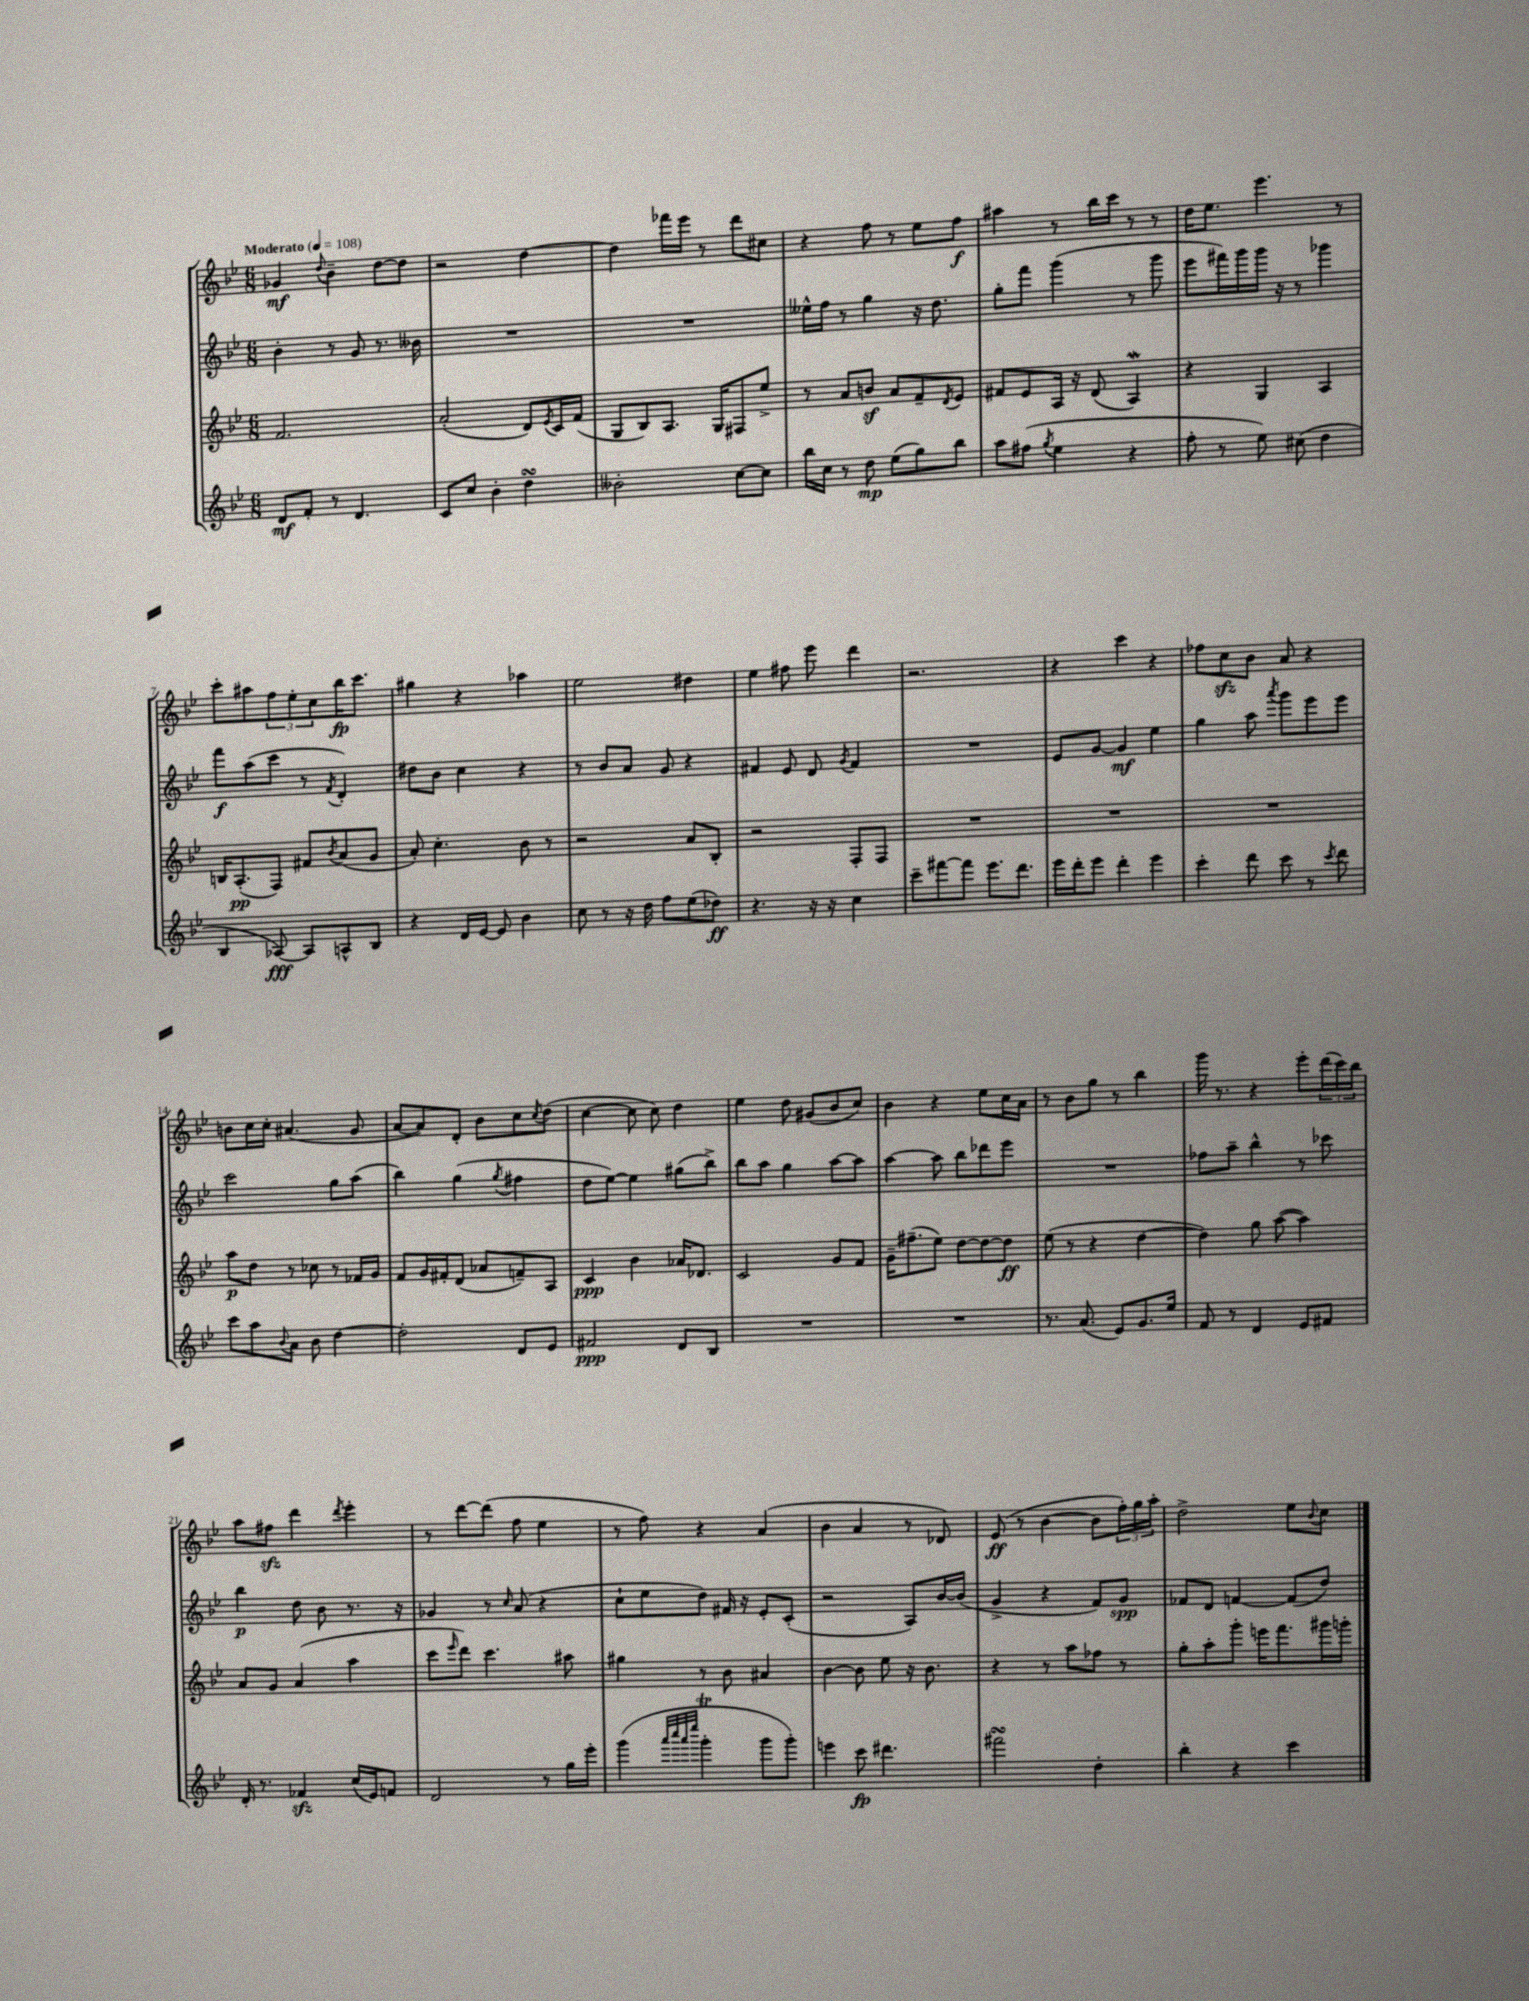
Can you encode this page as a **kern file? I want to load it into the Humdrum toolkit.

**kern	**kern	**kern	**kern
*staff4	*staff3	*staff2	*staff1
*clefG2	*clefG2	*clefG2	*clefG2
*k[b-e-]	*k[b-e-]	*k[b-e-]	*k[b-e-]
*M6/8	*M6/8	*M6/8	*M6/8
*MM108	*MM108	*MM108	*MM108
8d	2.f	4b-'	4g-
8f'	.	.	.
.	.	.	8qqdd
8r	.	8r	4b-~
4.d	.	8g	.
.	.	8.r	[8dd
.	.	.	8dd]
.	.	16b--	.
=	=	=	=
8c	(2a'	2.r	2r
8cc	.	.	.
4b-'	.	.	.
4dd	8d)	.	[4dd
.	8qe-	.	.
.	16c	.	.
.	(16f	.	.
=	=	=	=
2b--'	8G	2.r	4dd]
.	8B-)	.	.
.	8.A	.	16fff-
.	.	.	16eee-
.	.	.	8r
.	16G	.	.
[8cc	8F#	.	8ddd
8cc]	8ee-^	.	8cc#
=	=	=	=
16bb-	8r	16ee--^^	4r
16cc	.	16ff	.
8r	8a	8r	.
8dd	8b	4gg	8ff
(8ee-	8a	.	8r
8gg)	8f~	16r	8ee-
.	.	8.dd	.
.	8qd	.	.
8bb-	8e-	.	8ff
=	=	=	=
8aa	8f#	8gg'	4aa#
(8ff#	8e-	8fff	.
8qgg	.	.	.
4ee-	16A	(4ggg	8r
.	16r	.	.
.	(8d	.	16bb-
.	.	.	16ccc
4r	4A)	8r	8r
.	.	8ggg	8r
=	=	=	=
8ff'	4r	8eee-	16dd
.	.	.	8.ee-
8r	.	16fff#)	.
.	.	16ggg	.
8ee-)	4G	16ggg	4.eee-
.	.	16r	.
(8cc#	.	8r	.
4dd	4A	4ggg-	.
.	.	.	8r
=	=	=	=
4B-	16B	8fff	8ccc'
.	(8.A'	.	.
.	.	(8aa	8aa#
[8A-)	8F)	8ccc	12ff
.	.	.	12ee-'
8A-]	8f#	8r	.
.	.	.	12cc
.	8qb-	8qf	.
8A^^	(8a	4d')	16bb-
.	.	.	8.ccc
8B-	8g	.	.
=	=	=	=
4r	8a')	8dd#	4gg#
.	4.cc'	8b-	.
16d	.	4cc	4r
[16e-	.	.	.
8e-]	.	.	.
4b-	8b-	4r	4aa-
.	8r	.	.
=	=	=	=
8cc	2r	8r	2ee-
8r	.	8b-	.
16r	.	8a	.
16dd	.	.	.
8ff	.	8g	.
(8ee-	8a	4r	4dd#
8dd-)	8B-'	.	.
=	=	=	=
4.r	2r	4f#	4ee-
.	.	8e-	8ff#
16r	.	8d	8eee-
16r	.	.	.
.	.	8qg	.
4cc	8F'	4f#	4ddd
.	8F	.	.
=	=	=	=
8ccc~	2.r	2.r	2.r
[8fff#	.	.	.
8fff#]	.	.	.
8.eee-	.	.	.
8.ddd	.	.	.
=	=	=	=
16eee-	2.r	8e-	4r
16ddd'	.	.	.
8eee-	.	[8g	.
4ddd'	.	4g]	4ccc
4eee-	.	4ee-	4r
=	=	=	=
4ccc'	2.r	4gg	8ff-
.	.	.	8cc
8ddd	.	8aa	8b-
.	.	8qaaa	.
8ccc	.	8ggg	8a
8r	.	8eee-	4r
8qccc	.	.	.
8ddd	.	8eee-	.
=	=	=	=
8ccc	8aa	2ccc	8b
8aa	8dd	.	16cc
.	.	.	16cc'
8qqb-	.	.	.
8a	8r	.	(4.a#
8b-	8cc-	.	.
[4dd	8r	8gg	.
.	16f-	(8aa	8g
.	16g	.	.
=	=	=	=
2dd']	8f	4bb-)	[8a
.	16g	.	8a])
.	16f#'	.	.
.	(8d	(4gg	8d'
.	8a-	.	8b-
.	.	8qgg	.
8d	8f~)	4ff#	8cc
.	.	.	8qcc
8e-	8A	.	(8dd
=	=	=	=
2f#	4c	8dd	[4cc
.	.	[8ee-)	.
.	4b-	4ee-]	8cc]
.	.	.	8cc)
8d	16a-	(8gg#	4dd
.	8.d-	.	.
8B-	.	8bb-^)	.
=	=	=	=
2.r	2c	8bb-	4ee-
.	.	8aa	.
.	.	4gg	8dd
.	.	.	(8g#
.	8g	[8aa	8b-
.	8f	8aa]	8cc)
=	=	=	=
2.r	16g~	[4aa	4b-
.	(8.ff#~	.	.
.	8ee-)	8aa]	4r
.	[8dd	8bb-	.
.	8dd_	8ddd-	8ee-
.	8dd]	8eee-	16cc
.	.	.	16a
=	=	=	=
8.r	(8ee-	2.r	8r
.	8r	.	8b-
(8.a	.	.	.
.	4r	.	8gg
8e-)	.	.	8r
8.g	[4dd	.	4bb-
16ee-	.	.	.
=	=	=	=
8f	4dd])	8ff-	16ggg
.	.	.	8.r
8r	.	8aa~	.
4d	8gg	4bb-^^	4r
.	([8aa	.	.
8e-	4aa])	8r	8eee-'
8f#	.	8ccc-	(24ddd
.	.	.	24ccc)
.	.	.	24bb-
=	=	=	=
16d'	8a	4bb-	8aa
8.r	.	.	.
.	8g	.	8ff#
4f-	(4a	8dd	4ddd
.	.	8b-	.
.	.	.	8qddd
(16cc	4aa	8.r	4eee-'
16e-)	.	.	.
8f	.	.	.
.	.	16r	.
=	=	=	=
2d	8ccc	4g-	8r
.	16qqeee-	.	.
.	8ddd)	.	[8ddd
.	4.ccc	8r	(8ddd]
.	.	16qqcc	.
.	.	(8a	8ff
8r	.	4r	4ee-
16gg	8aa#	.	.
16eee-'	.	.	.
=	=	=	=
(4ggg	4gg#	8cc`	8r
.	.	8ee-	8ff)
32qqaaa	.	.	.
32qqcccc	.	.	.
32qqaaa	.	.	.
32qqeeee-	.	.	.
4ggg'	8r	8dd)	4r
.	8b-	16f#	.
.	.	16r	.
8ggg	4a#	8e-'	(4a
8ggg')	.	(8c'	.
=	=	=	=
4eee	[4b-	2r	4b-
8ccc	8b-]	.	4a
4.ddd#	8ee-	.	.
.	16r	8A)	8r
.	8.b-	.	.
.	.	[16b-	8d-)
.	.	(16b-]	.
=	=	=	=
2fff#	4r	4g^	(8e-
.	.	.	8r
.	8r	4r	[4b-
.	8aa	.	.
4dd'	8ff-	8f)	8b-]
.	8r	8g	24ff')
.	.	.	24gg
.	.	.	24aa'
=	=	=	=
4bb-'	8gg'	8f-	2dd^
.	8aa'	8d	.
4r	8ggg'	[4f	.
.	16eee	.	.
.	8.fff	.	.
4ccc	.	(8f]	8ee-
.	.	.	8qqb-
.	16ggg#	8dd)	8cc
.	16ggg'	.	.
==	==	==	==
*-	*-	*-	*-
